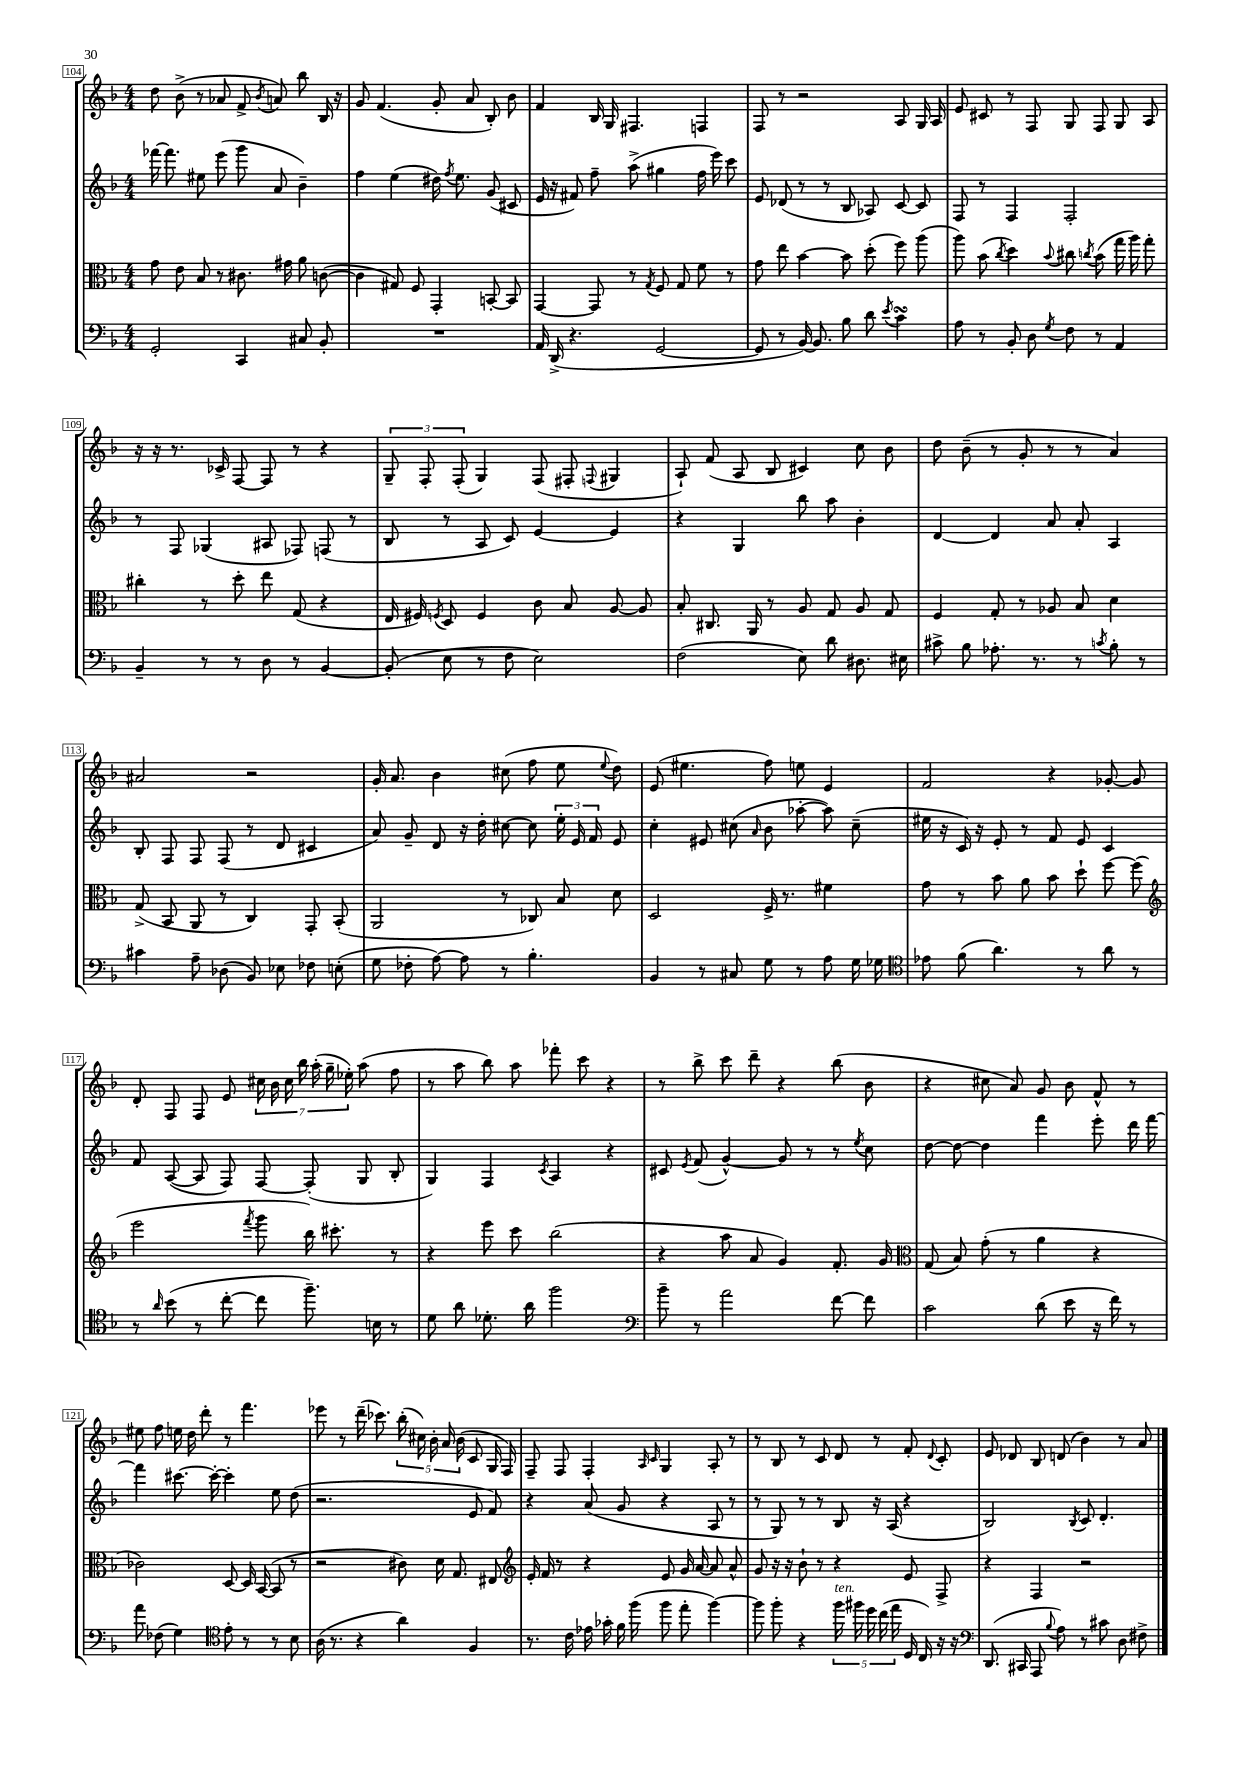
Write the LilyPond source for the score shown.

<<
\new StaffGroup <<
\new Staff = "s0" {
    \clef treble \key f \major \numericTimeSignature \time 4/4
    \autoBeamOff d''8 bes'8->( r8 aes'8 f'8-> \acciaccatura { bes'8 } a'8) bes''8 bes16 r16 |
    g'8 f'4.( g'8-. a'8 bes8-.) bes'8 |
    f'4 bes16 g16 fis4. f4 |
    f8 r8 r2 a8 g16 a16 |
    e'8 cis'8 r8 f8 g8 f8 g8 a8 |
    r16 r16 r8. ces'16-> f8~ f8 r8 r4 |
    \tuplet 3/2 { g8-- f8-. f8-.( } g4) f8( fis8-. \appoggiatura { f8 } gis4 |
    a8-!) f'8( a8 bes8 cis'4) c''8 bes'8 |
    d''8 bes'8--( r8 g'8-. r8 r8 a'4) |
    ais'2 r2 |
    g'16-. a'8. bes'4 cis''8( f''8 e''8 \appoggiatura { e''8 } d''8) |
    e'8( eis''4. f''8) e''8 e'4 |
    f'2 r4 ges'8~-. ges'8 |
    d'8-. f8 f8 e'8 \tuplet 7/4 { cis''16 bes'16 cis''16 bes''16 a''16-.( g''16-- ees''16-.) } a''8( f''8 |
    r8 a''8 bes''8) a''8 fes'''8-. c'''8 r4 |
    r8 bes''8-> c'''8 d'''8-- r4 bes''8( bes'8 |
    r4 cis''8 a'8) g'8 bes'8 f'8-^ r8 |
    eis''8 f''8 e''16 d''16 d'''8-. r8 f'''4. |
    ees'''8 r8 d'''16--( ces'''8.) \tuplet 5/4 { bes''16-.( cis''16) bes'16-. a'16 bes'16( } c'8 g16 f16) |
    f8-- f8 f4-. \grace { a16 c'16 } g4 a8-. r8 |
    r8 bes8 r8 c'8 d'8 r8 f'8-. \appoggiatura { d'8 } c'8-. |
    e'8 des'8 bes8 d'8( bes'4) r8 a'8 \bar "|." |
}
\new Staff = "s1" {
    \clef treble \key f \major \numericTimeSignature \time 4/4
    \autoBeamOff fes'''16~ fes'''8. eis''8 e'''8( g'''8 a'8 bes'4--) |
    f''4 e''4( dis''16) \acciaccatura { f''8 } e''8. g'8( cis'8 |
    e'16 r16 fis'8) f''8-- a''8->( gis''4 f''16 e'''16) c'''8 |
    e'8 des'8( r8 r8 bes8 aes8) c'8~ c'8 |
    f8 r8 f4 f2-. |
    r8 f8 ges4( ais8 fes8) f8( r8 |
    bes8 r8 a8 c'8) e'4~ e'4 |
    r4 g4 bes''8 a''8 bes'4-. |
    d'4~ d'4 a'8 a'8-. a4 |
    bes8-. f8 f8 f8( r8 d'8 cis'4 |
    a'8) g'8-- d'8 r16 d''16-. cis''8~ cis''8 \tuplet 3/2 { e''16-. e'16 f'16 } e'8 |
    c''4-. eis'8 cis''8( \grace { a'16 } bes'8 aes''8~-. aes''8) cis''8--( |
    eis''16 r16 c'16) r16 e'8-. r8 f'8 e'8 c'4 |
    f'8 a8~( a8 f8) f8~ f8-.( g8 bes8-. |
    g4) f4 \acciaccatura { c'8 } a4 r4 |
    cis'8 \acciaccatura { e'8 } f'8( g'4~-^) g'8 r8 r8 \acciaccatura { e''8 } c''8 |
    d''8~ d''8~ d''4 f'''4 e'''8-. d'''16 f'''16~ |
    f'''4 cis'''8.~ cis'''16~-. cis'''4-. e''8 d''8( |
    r2. e'8 f'8) |
    r4 a'8( g'8 r4 a8 r8 |
    r8 g8) r8 r8 bes8 r16 a16( r4 |
    bes2) \acciaccatura { bes8 } c'8 d'4.-. \bar "|." |
}
\new Staff = "s2" {
    \clef alto \key f \major \numericTimeSignature \time 4/4
    \autoBeamOff g'8 e'8 bes8 r8 cis'8. gis'16 a'8 c'8~( |
    c'4 gis8) f8 g,4-. b,8~-. b,8 |
    g,4~ g,8 r8 \acciaccatura { g8 } f8 g8 f'8 r8 |
    g'8 e''8 bes'4~ bes'8 d''8-.( f''8) a''8( |
    a''8) bes'8( \acciaccatura { c''8 } d''4) \appoggiatura { bes'8 } cis''8 \acciaccatura { c''8 } bes'8( g''16 a''16) g''8-. |
    cis''4-. r8 d''8-. e''8 g8( r4 |
    e16 fis16) \acciaccatura { f8 } d8 f4 c'8 bes8 a8~ a8 |
    bes8-. cis8. a,16 r8 a8 g8 a8 g8 |
    f4 g8-. r8 aes8 bes8 d'4 |
    g8->( bes,8 a,8 r8 c4) g,8-. bes,8-.( |
    a,2 r8 ces8) bes8 d'8 |
    d2 f16-> r8. fis'4 |
    g'8 r8 bes'8 a'8 bes'8 d''8-! f''8~ f''8( |
    \clef treble e'''2 \acciaccatura { f'''8 } g'''8 bes''16) cis'''8.-. r8 |
    r4 e'''8 c'''8 bes''2( |
    r4 a''8 a'8 g'4) f'8.-. g'16 |
    \clef alto g8( bes8) g'8-.( r8 a'4 r4 |
    ces'2) d8~ d16 bes,16~( bes,8 r8 |
    r2 cis'8) d'16 g8. eis8 |
    \clef treble e'16-. f'16 r8 r4 e'8 g'16 a'16~ a'8 a'8-^ |
    g'8 r16 r16 bes'8-! r8 r4 e'8 f8-> |
    r4 f4 r2 \bar "|." |
}
\new Staff = "s3" {
    \clef bass \key f \major \numericTimeSignature \time 4/4
    \autoBeamOff g,2-. c,4 cis8 bes,8-. |
    R1 |
    a,16 d,16->( r4. g,2~ |
    g,8 r8 bes,16~) bes,8. bes8 d'8 \acciaccatura { e'8 } c'4\turn |
    a8 r8 bes,8-. d8 \acciaccatura { g8 } f8 r8 a,4 |
    bes,4-- r8 r8 d8 r8 bes,4~ |
    bes,8-.( e8 r8 f8 e2) |
    f2( e8) d'8 dis8. eis16 |
    cis'8-> bes8 aes8.-. r8. r8 \acciaccatura { c'8 } bes8-. r8 |
    cis'4 a8-- des8( bes,8) ees8 fes8 e8-.( |
    g8 fes8-. a8~) a8 r8 bes4.-. |
    bes,4 r8 cis8 g8 r8 a8 g16 ges16 |
    \clef tenor ees'8 f'8( a'4.) r8 a'8 r8 |
    r8 \grace { a'16 } bes'8( r8 c''8~-. c''8 f''8.--) b16 r8 |
    d'8 a'8 des'8.-. a'16 f''2 |
    \clef bass bes'8-- r8 a'2 f'8~ f'8 |
    c'2 d'8( e'8 r16 f'16) r8 |
    a'8 fes8( g4) \clef tenor e'8-. r8 r8 bes8 |
    a16( r8. r4 a'4) f4 |
    r8. c'16 ees'16 ges'16-. f'16 f''16( f''8 e''8-. f''4~) |
    f''8 f''8-. r4 \tuplet 5/4 { f''16^\markup { \italic "ten." } fis''16 d''16 c''16( e''16 } d16 c16) r16 r16 |
    \clef bass d,8.( cis,16 a,,8 \appoggiatura { bes8 } a8) r8 cis'8 d8 fis8-> \bar "|." |
}
>>
>>
\layout { \context { \Score currentBarNumber = #104 \override BarNumber.stencil = #(make-stencil-boxer 0.1 0.3 ly:text-interface::print) } }
